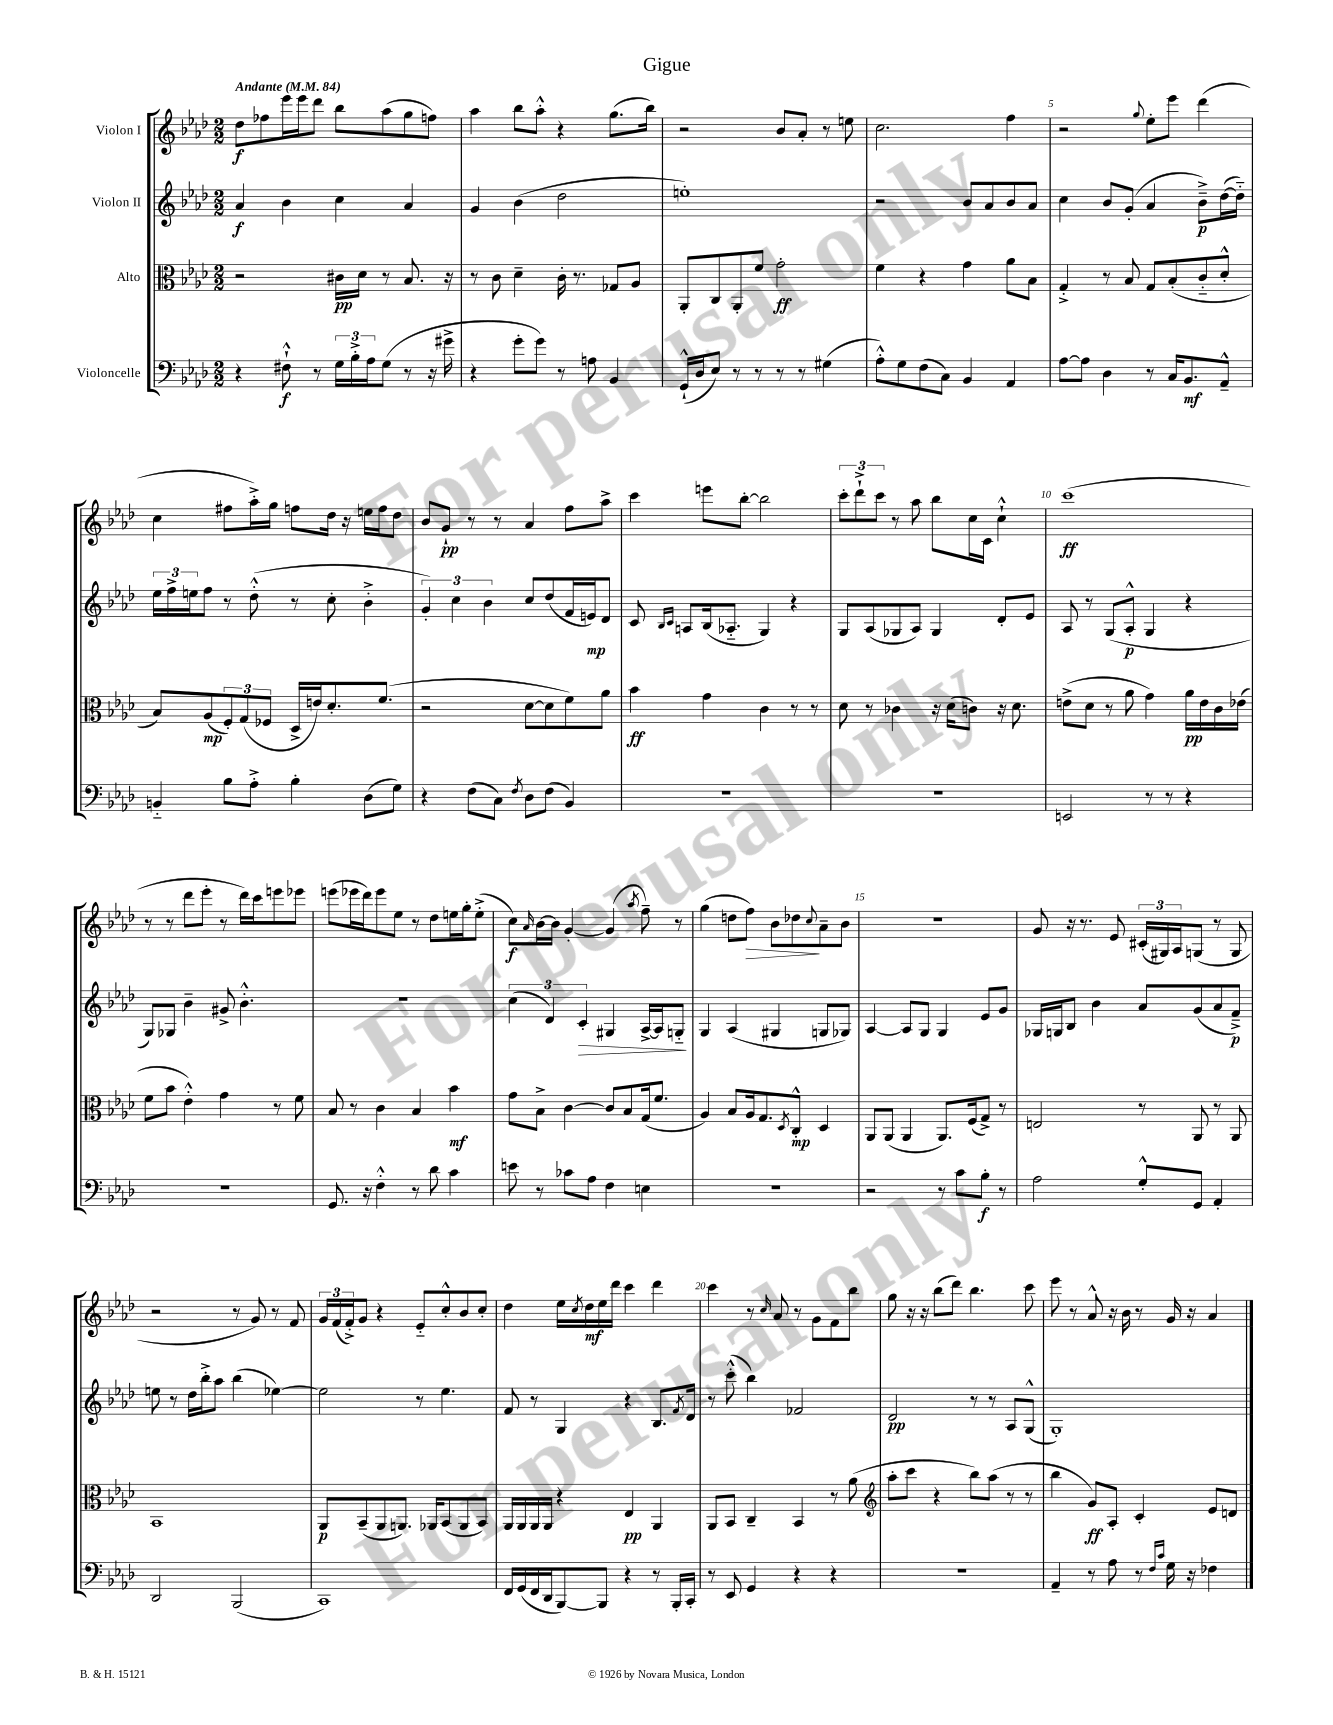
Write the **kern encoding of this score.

**kern	**kern	**kern	**kern
*staff4	*staff3	*staff2	*staff1
*clefF4	*clefC3	*clefG2	*clefG2
*k[b-e-a-d-]	*k[b-e-a-d-]	*k[b-e-a-d-]	*k[b-e-a-d-]
*M2/2	*M2/2	*M2/2	*M2/2
*MM84	*MM84	*MM84	*MM84
4r	2r	4a-/	8dd-\L
.	.	.	8ff-\
8F#`^^\	.	4b-\	16eee-\L
.	.	.	16eee-\J
8r	.	.	8ddd-\J
24G\LL	16c#\LL	4cc\	8bb-\L
24B-'^\	.	.	.
.	16d-\JJ	.	.
24A-\J	.	.	.
(8G\J	8r	.	(8aa-\
8r	8.B-/	4a-/	8gg\
16r	.	.	8ff\J)
16g#^\	16r	.	.
=	=	=	=
4r	8r	4g/	4aa-\
.	8c\	.	.
8g'\L	4d-~\	(4b-\	8bb-\L
8g\J)	.	.	8aa-'^^\J
8r	16c'\	2dd-\	4r
.	8.r	.	.
8A\	.	.	.
4BB-/	8G-/L	.	(8.gg\L
.	8A-/J	.	.
.	.	.	16bb-\Jk)
=	=	=	=
(16GG`^^/LL	8AA-'/L	1ee')	2r
16D-/J	.	.	.
8E-/J)	8C/	.	.
8r	8AA-'/	.	.
8r	8f/J	.	.
8r	2g'\	.	8b-/L
8r	.	.	8a-'/J
(4G#\	.	.	8r
.	.	.	8ee\
=	=	=	=
8A-'^^\L)	4f\	2r	2.cc\
8G\	.	.	.
(8F\	4r	.	.
8C\J)	.	.	.
4BB-/	4g\	8b-/L	.
.	.	8a-/	.
4AA-/	8a-\L	8b-/	4ff\
.	8B-\J	8a-/J	.
=	=	=	=
[8A-\L	4G'^/	4cc\	2r
8A-\]J	.	.	.
4D-\	8r	8b-/L	.
.	8B-/	(8g'/J	.
.	.	.	8qqgg/
8r	8G/L	4a-/	8ee-'\L
16C/LK	(8B-'/	.	8eee-\J
8.BB-/	.	.	.
.	8c'~/	8b-~^\L)	(4ddd-\
8AA-~^^/J	8d-'^^/J	([16dd-\L	.
.	.	16dd-'~\]JJ)	.
=	=	=	=
4BB'~/	8B-/L)	24ee-\LL	4cc\
.	.	24ff^\	.
.	.	24ee\J	.
.	(8A-/	8ff\J	.
8B-\L	12F'/)	8r	8ff#\L
.	(12G/	.	.
8A-'^\J	.	(8dd-'^^\	16aa-'^\L)
.	12F-/J	.	.
.	.	.	16gg\JJ
4B-'\	16D-^/LL	8r	8ff\L
.	16e/J)	.	.
.	8.d-'/	8cc'\	16dd-\Jk
.	.	.	16r
(8D-\L	.	4b-'^\	16ee\LL
.	(8.f/J	.	16ff\J
8G\J)	.	.	8dd-\J
=	=	=	=
4r	2r	6g'/)	8b-/L
.	.	.	8g`/J
.	.	6cc\	.
(8F\L	.	.	8r
.	.	6b-\	.
8C\J)	.	.	8r
8qF/	.	.	.
8D-\L	[8d-\L	8cc/L	4a-/
(8F\J	8d-\]	(8dd-/	.
4BB-/)	8f\)	16f/L	8ff\L
.	.	16e/J)	.
.	8a-\J	8d-/J	8aa-^\J
=	=	=	=
1r	4b-\	8c/	4ccc\
.	.	16qqB-/LL	.
.	.	16qqc/JJ	.
.	.	8A/L	.
.	4g\	(16B-/k	8eee\L
.	.	8.A-'~/J	.
.	.	.	[8bb-'\J
.	4c\	4G/)	2bb-\]
.	8r	4r	.
.	8r	.	.
=	=	=	=
1r	8d-\	8G/L	12ccc'\L
.	.	.	12ddd-`^\
.	8r	(8A-/	.
.	.	.	12ccc\J
.	4c-\	8G-/	8r
.	.	8A-/J)	8aa-\
.	16r	4G-/	8bb-\L
.	(16d-\LK	.	.
.	8c\J)	.	16cc\L
.	.	.	16c\JJ
.	16r	8d-'/L	4cc`^^\
.	8.d-\	.	.
.	.	8e-/J	.
=	=	=	=
2EE/	(8e^\L	8A-/	(1ccc
.	8d-\J	8r	.
.	8r	(8G/L	.
.	8a-\	8A-'^^/J	.
8r	4g\)	4G/	.
8r	.	.	.
4r	16a-\LL	4r	.
.	16e\	.	.
.	16c\	.	.
.	(16e-\JJ	.	.
=	=	=	=
1r	8f\L	8G/L)	8r
.	8b-\J	8G-/J	8r
.	4e-'^^\)	4b-~\	8ddd-\L
.	.	.	8eee-'\J
.	4g\	8g#^/	8r
.	.	4.b-'^^\	16ddd-\LL)
.	.	.	16ccc\J
.	8r	.	8eee\
.	8f\	.	8eee-\J
=	=	=	=
8.GG/	8B-/	1r	(8eee\L
.	8r	.	16eee-\L
16r	.	.	16ddd-\J)
4F'^^\	4c\	.	8eee-\
.	.	.	8ee-\J
8r	4B-/	.	8r
8d-\	.	.	8dd-\L
4c\	4b-\	.	16ee\L
.	.	.	16gg'\J
.	.	.	(8ee'^\J
=	=	=	=
8e\	8g\L	(6cc\	8cc\L)
.	.	.	16qqa-/
8r	8B-^\J	.	[16b-\L
.	.	6d-/)	.
.	.	.	16b-\]JJ
8c-\L	[4c\	.	[4g'/
.	.	6c'/	.
8A-\J	.	.	.
4F\	8c/]L	4G#/	(4g/]
.	8B-/	.	.
.	.	.	8qaa-/
4E\	(16G/k	[16A-^/LL	8ff~\)
.	8.f/J	16A-/]J	.
.	.	8G'~/J	8r
=	=	=	=
1r	4A-/)	4G/	(4gg\
.	8B-/L	(4A-/	8dd\L
.	16A-/k	.	8ff\J)
.	8.G/	.	.
.	.	4G#/	8b-\L
.	8qD-/	.	.
.	8C'^^/J	.	8dd-\
.	.	.	8qqcc/
.	4D-/	8G/L	8a-~\
.	.	8G-/J)	8b-\J
=	=	=	=
2r	8AA-/L	[4A-/	1r
.	(8AA-/J	.	.
.	4AA-/	8A-/]L	.
.	.	8G/J	.
8r	8.AA-/L)	4G/	.
8c\L	.	.	.
.	(16F/k	.	.
8B-'\J	8G^/J)	8e-/L	.
8r	8r	8g/J	.
=	=	=	=
2A-\	2E/	16G-/LL	8g/
.	.	16G/J	.
.	.	8B-/J	16r
.	.	.	8.r
.	.	4b-\	.
.	.	.	8e-/
8G'^^/L	8r	8a-/L	(24c#'/LL
.	.	.	24G#/)
.	.	.	24A-/J
8GG/J	8AA-/	(8g/	(8G/J
4AA-'/	8r	8a-/	8r
.	8AA-/	8f~^/J)	8G/
=	=	=	=
2DD-/	1BB-	8ee\	2r
.	.	8r	.
.	.	16dd-\LL	.
.	.	16bb-'^\J	.
.	.	8aa-\J	.
(2BBB-/	.	(4bb-\	8r
.	.	.	8g/)
.	.	[4ee-\)	8r
.	.	.	8f/
=	=	=	=
1CC)	8AA-/L	2ee-\]	24g/LL
.	.	.	(24f/
.	.	.	24f'^/J)
.	(8BB-~/	.	8g/J
.	8AA-/	.	4r
.	8.AA/J)	.	.
.	.	8r	8e-'~/L
.	16AA-/LK	.	.
.	(8BB-/	4.ee-\	8cc'^^/
.	8AA-/	.	8b-/
.	8BB-/J)	.	8cc'/J
=	=	=	=
16FF/LL	16AA-/LL	8f/	4dd-\
(16GG/	16AA-/	.	.
16FF/	16AA-/	8r	.
16DD-/J	16AA-/JJ	.	.
[8BBB-/)	4r	4G/	16ee-\LL
.	.	.	8qcc/
.	.	.	16dd-\
8BBB-/]J	.	.	16ee-\
.	.	.	16ddd-\JJ
4r	4E-/	4r	4ccc\
8r	4AA-/	8.B-/L	4ddd-\
16BBB-'/LL	.	.	.
.	.	8qf/	.
16CC'/JJ	.	16d-/Jk	.
=	=	=	=
8r	8AA-/L	8r	4ccc\
8EE-/	8BB-/J	(8ccc'^^\	.
4GG/	4C~/	4bb-\)	8r
.	.	.	16qqcc/
.	.	.	8a-/
4r	4BB-/	2f-/	8r
.	.	.	8g\L
4r	8r	.	8f\
.	(8a-\	.	8bb-\J
=	=	=	=
*	*clefG2	*	*
1r	8aa-'\L	2d-/	8gg\
.	8ccc\J	.	16r
.	.	.	16r
.	4r	.	(8bb-\L
.	.	.	8ddd-\J)
.	8bb-\L)	8r	4.bb-\
.	(8aa-\J	8r	.
.	8r	8A-/L	.
.	8r	(8G^^/J	8ccc\
=	=	=	=
4AA-~/	4bb-\	1G')	8eee-\
.	.	.	8r
8r	8g/L)	.	8a-^^/
8A-\	8A-'/J	.	16r
.	.	.	16b-\
8r	4c'/	.	8r
16qqF/LL	.	.	.
16qqc/JJ	.	.	.
16G\	.	.	16g/
16r	.	.	16r
4F-\	8e-/L	.	4a-/
.	8d/J	.	.
==	==	==	==
*-	*-	*-	*-
